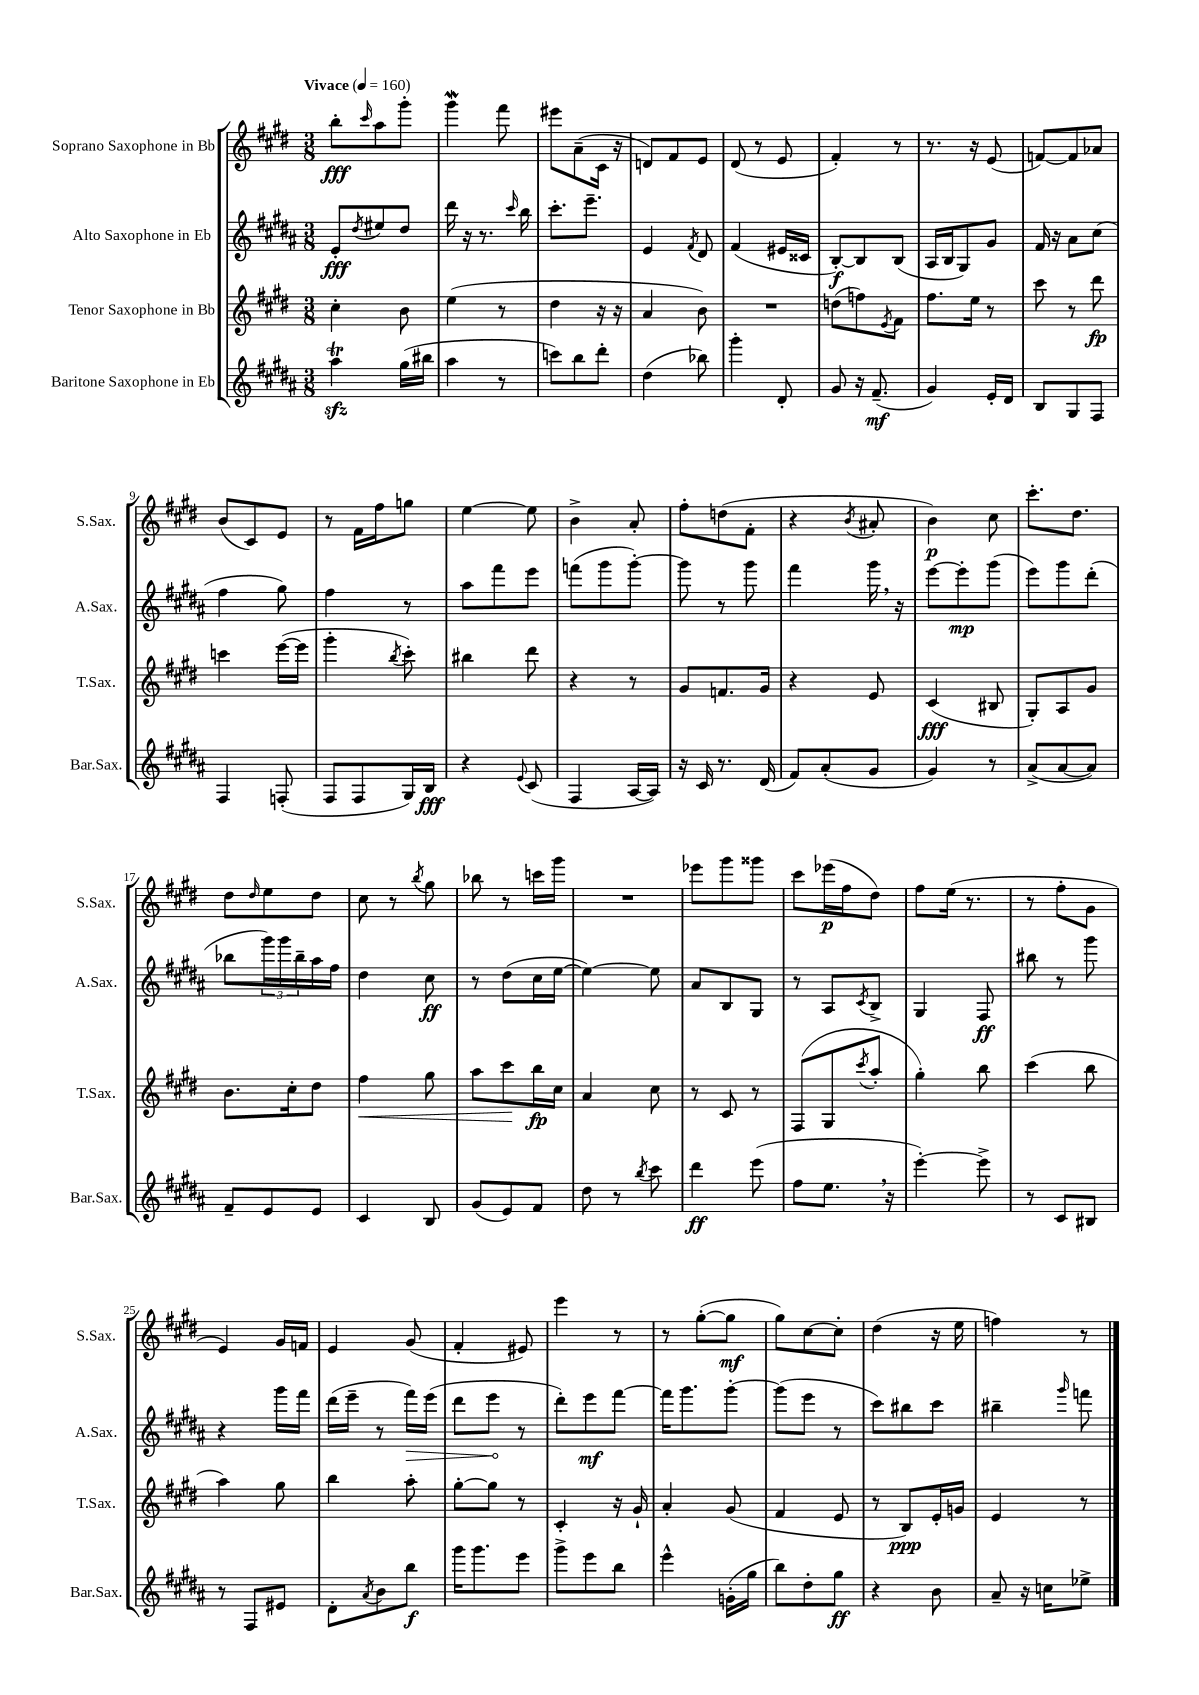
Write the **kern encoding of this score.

**kern	**kern	**kern	**kern
*staff4	*staff3	*staff2	*staff1
*clefG2	*clefG2	*clefG2	*clefG2
*k[f#c#g#d#a#]	*k[f#c#g#d#]	*k[f#c#g#d#a#]	*k[f#c#g#d#]
*M3/8	*M3/8	*M3/8	*M3/8
*MM160	*MM160	*MM160	*MM160
4aa#	4cc#'	8e'	8bb'
.	.	8qdd#	16qqccc#
.	.	8ee#	8aa
(16gg#	8b	8dd#	8ggg#'
16bb#	.	.	.
=	=	=	=
4aa#	(4ee	16ddd#	4ggg#
.	.	16r	.
.	.	8.r	.
8r	8r	.	8fff#
.	.	16qqccc#	.
.	.	16bb	.
=	=	=	=
8ccc)	4dd#	8.ccc#'	8eee#
8bb	.	.	(8a~
.	.	8.eee~	.
8ddd#'	16r	.	16c#
.	16r	.	16r
=	=	=	=
(4dd#	4a	4e	8d)
.	.	.	8f#
.	.	8qf#	.
8bb-)	8b)	8d#	8e
=	=	=	=
4ggg#'	4.r	(4f#	(8d#
.	.	.	8r
8d#'	.	16e#	8e
.	.	16c##	.
=	=	=	=
8g#	(8dd	[8B')	4f#')
16r	8ff)	8B]	.
(8.f#~	.	.	.
.	8qe	.	.
.	8f#	(8B	8r
=	=	=	=
4g#)	8.ff#	16A#	8.r
.	.	16B	.
.	.	8G#)	.
.	16ee	.	16r
16e'	8r	8g#	(8e
16d#	.	.	.
=	=	=	=
8B	8ccc#	16f#	[8f)
.	.	16r	.
8G#	8r	8a#	8f]
8F#	8ddd#	(8cc#	8a-
=	=	=	=
4F#	4ccc	4ff#	(8b
.	.	.	8c#)
(8F'	([16eee	8gg#)	8e
.	16eee]	.	.
=	=	=	=
8F#	4ggg#'	4ff#	8r
8F#	.	.	16f#
.	.	.	16ff#
.	8qbb	.	.
16G#)	8ccc#')	8r	8gg
16B	.	.	.
=	=	=	=
4r	4bb#	8aa#	[4ee
.	.	8fff#	.
8qqe	.	.	.
(8c#	8ddd#	8eee	8ee]
=	=	=	=
4F#	4r	(8fff	4b^
.	.	8ggg#	.
[16A#	8r	[8ggg#')	8a'
16A#])	.	.	.
=	=	=	=
16r	8g#	8ggg#]	8ff#'
16c#	.	.	.
8.r	8.f	8r	(8dd
.	.	8ggg#	8f#'
(16d#	16g#	.	.
=	=	=	=
8f#)	4r	4fff#	4r
(8a#'	.	.	.
.	.	.	8qb
8g#	8e	16ggg#	8a#'
.	.	16r	.
=	=	=	=
4g#)	(4c#	[8eee	4b)
.	.	8eee']	.
8r	8B#	(8ggg#	8cc#
=	=	=	=
(8a#^	8G#')	8eee)	8.ccc#'
[8a#	8A	8ggg#	.
.	.	.	8.dd#
8a#])	8g#	(8ddd#'	.
=	=	=	=
8f#~	8.b	8bb-	8dd#
.	.	.	16qqdd#
8e	.	24ggg#)	8ee
.	.	24ggg#	.
.	16cc#'	.	.
.	.	24bb-~	.
8e	8dd#	16aa#	8dd#
.	.	16ff#	.
=	=	=	=
4c#	4ff#	4dd#	8cc#
.	.	.	8r
.	.	.	8qbb
8B	8gg#	8cc#	8gg#
=	=	=	=
(8g#	8aa	8r	8bb-
8e)	8ccc#	(8dd#	8r
8f#	16bb	16cc#	16ccc
.	16cc#	[16ee	16ggg#
=	=	=	=
8dd#	4a	4ee_)	4.r
8r	.	.	.
8qbb	.	.	.
8ccc#	8cc#	8ee]	.
=	=	=	=
4ddd#	8r	8a#	8eee-
.	8c#	8B	8ggg#
(8eee	8r	8G#	8ggg##
=	=	=	=
8ff#	(8F#	8r	8ccc#
8.ee	8G#	8A#	(16eee-
.	.	.	16ff#
.	8qccc#	8qc#	.
.	8aa'	8B^	8dd#)
16r	.	.	.
=	=	=	=
[4eee')	4gg#')	4G#	8ff#
.	.	.	(16ee
.	.	.	8.r
8eee^]	8bb	8F#	.
=	=	=	=
8r	(4ccc#	8bb#	8r
8c#	.	8r	8ff#'
8B#	8bb	8ggg#	8g#
=	=	=	=
8r	4aa)	4r	4e)
8F#	.	.	.
8e#	8gg#	16ggg#	16g#
.	.	16fff#	16f
=	=	=	=
8d#'	4bb	(16ddd#	4e
.	.	16eee~	.
8qa#	.	.	.
8b	.	8r	.
8bb	8aa'	16fff#)	(8g#
.	.	(16eee	.
=	=	=	=
16ggg#	[8gg#'	8ddd#	4f#'
8.ggg#	.	.	.
.	8gg#]	8eee	.
8eee	8r	8r	8e#)
=	=	=	=
8ggg#^	4c#'	8ddd#')	4eee
8eee	.	8eee	.
8bb	16r	[8fff#	8r
.	16g#`	.	.
=	=	=	=
4eee^^	4a'	16fff#]	8r
.	.	8.ggg#	.
.	.	.	([8gg#'
(16g'	(8g#	[8ggg#'	8gg#]
16gg#	.	.	.
=	=	=	=
8bb)	4f#	(8ggg#]	8gg#)
8dd#'	.	8eee	[8cc#
8gg#	8e	8r	8cc#']
=	=	=	=
4r	8r	8ccc#)	(4dd#
.	8B)	8bb#	.
8b	16e'	8ccc#	16r
.	16g	.	16ee
=	=	=	=
8a#~	4e	4bb#~	4ff)
16r	.	.	.
16cc	.	.	.
.	.	16qqggg#	.
8ee-^	8r	8fff	8r
==	==	==	==
*-	*-	*-	*-
